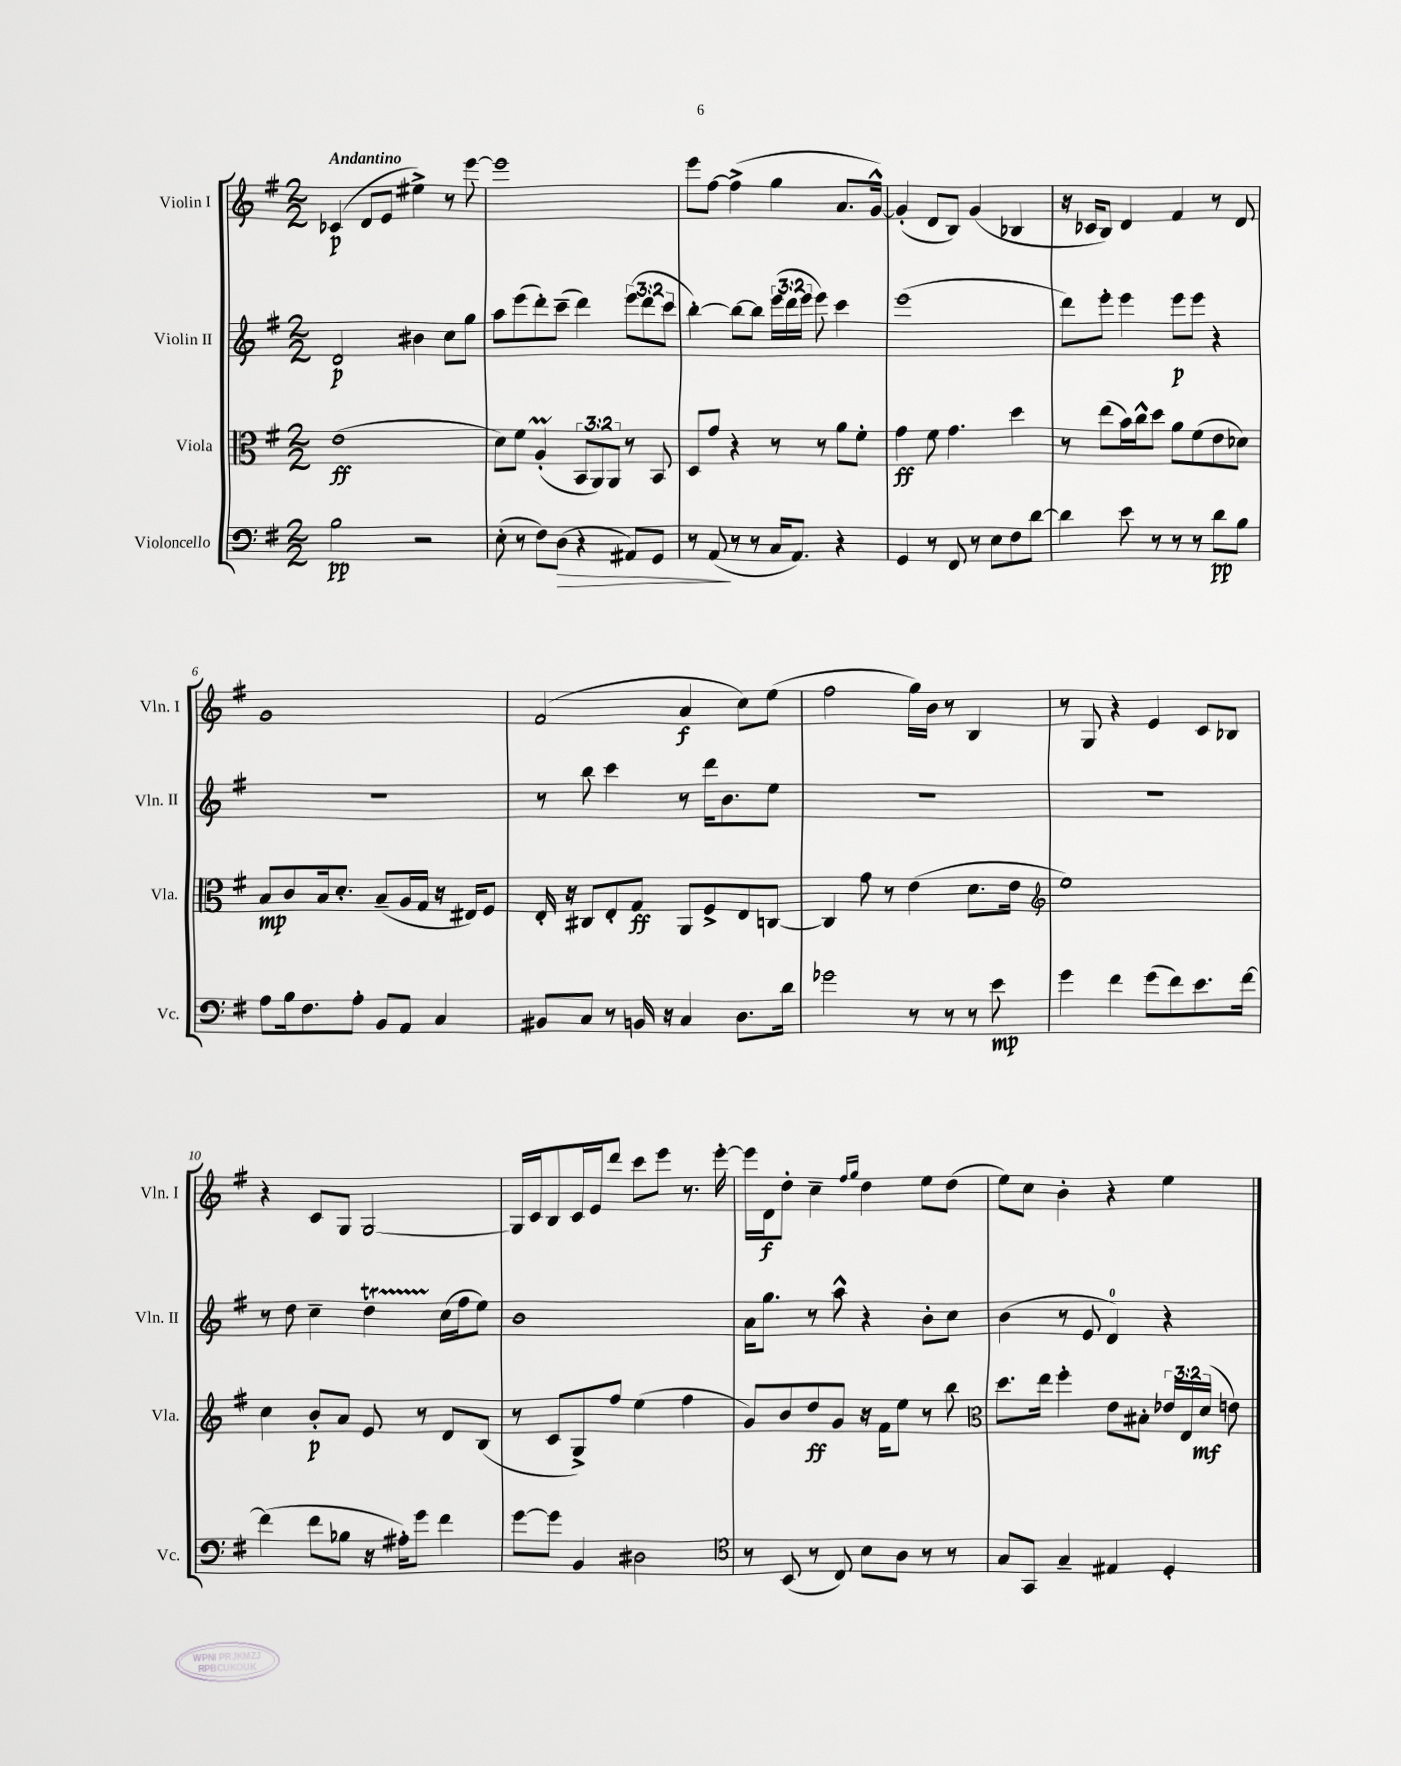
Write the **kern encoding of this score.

**kern	**dynam	**kern	**dynam	**kern	**dynam	**kern	**dynam
*part4	*part4	*part3	*part3	*part2	*part2	*part1	*part1
*staff4	*staff4	*staff3	*staff3	*staff2	*staff2	*staff1	*staff1
*I"Violoncello	*	*I"Viola	*	*I"Violin II	*	*I"Violin I	*
*I'Vc.	*	*I'Vla.	*	*I'Vln. II	*	*I'Vln. I	*
*clefF4	*	*clefC3	*	*clefG2	*	*clefG2	*
*k[f#]	*	*k[f#]	*	*k[f#]	*	*k[f#]	*
*M2/2	*	*M2/2	*	*M2/2	*	*M2/2	*
=1	=1	=1	=1	=1	=1	=1	=1
!	!	!	!	!	!	!LO:TX:a:B:t=Andantino	!
2B\	pp	(1e	ff	2d/	p	(4c-X/	p
.	.	.	.	.	.	8d/L	.
.	.	.	.	.	.	8e/J	.
2r	.	.	.	4b#X\	.	4ee#X^\)	.
.	.	.	.	8cc\L	.	8r	.
.	.	.	.	8gg\J	.	[8eee\	.
=2	=2	=2	=2	=2	=2	=2	=2
(8E'\	.	8d\L)	.	8aa\L	.	1eee]	.
8r	.	8f#\J	.	(8eee\	.	.	.
8F#\L)	.	(4AM'/	.	8ddd'\)	.	.	.
!	!LO:HP:b	!	!	!	!	!	!
(8D\J	>	.	.	(8ccc~\J	.	.	.
4r	.	12BB/L	.	4ddd\)	.	.	.
.	.	12AA/)	.	.	.	.	.
.	.	12AA/J	.	.	.	.	.
8AA#X/L)	.	8r	.	(12eee\L	.	.	.
.	.	.	.	12ddd\	.	.	.
8GG/J	.	8BB/	.	.	.	.	.
.	.	.	.	12ccc\J	.	.	.
=3	=3	=3	=3	=3	=3	=3	=3
8r	.	8D/L	.	[4bb'\)	.	8eee\L	.
(8AA/	.	8g/J	.	.	.	[8ff#\J	.
8r	]	4r	.	8bb\L_	.	(4ff#^\]	.
8r	.	.	.	8bb\J]	.	.	.
16C/KL	.	8r	.	(24eee\LL	.	4gg\	.
.	.	.	.	24ddd\	.	.	.
8.AA/J)	.	.	.	.	.	.	.
.	.	.	.	24eee\JJ	.	.	.
.	.	8r	.	8eee\)	.	.	.
4r	.	8a\L	.	4ccc\	.	8.a/L	.
.	.	8f#'\J	.	.	.	.	.
.	.	.	.	.	.	[16g^^/Jk)	.
=4	=4	=4	=4	=4	=4	=4	=4
4GG/	.	4g\	ff	(1eee	.	(4g'/]	.
8r	.	8f#\	.	.	.	8d/L	.
8FF#/	.	4.g\	.	.	.	8B/J)	.
8r	.	.	.	.	.	(4g/	.
8E\L	.	.	.	.	.	.	.
8F#\	.	4dd\	.	.	.	4B-X/	.
[8d\J	.	.	.	.	.	.	.
=5	=5	=5	=5	=5	=5	=5	=5
4d\]	.	8r	.	8ddd\L)	.	16r	.
.	.	.	.	.	.	16c-X/KL	.
.	.	(8ee\L	.	8eee'\J	.	8B/J)	.
8e\	.	16b\L)	.	4eee\	.	4d/	.
.	.	16cc^^\J	.	.	.	.	.
8r	.	8dd\J	.	.	.	.	.
8r	.	8a\L	.	8eee\L	p	4f#/	.
8r	.	(8f#\	.	8eee\J	.	.	.
8d\L	pp	8e\	.	4r	.	8r	.
8B\J	.	8d-X\J)	.	.	.	8d/	.
!!LO:LB:g=z
=6	=6	=6	=6	=6	=6	=6	=6
8A\L	.	8B/L	mp	1r	.	1g	.
16B\k	.	8c/	.	.	.	.	.
8.F#\	.	.	.	.	.	.	.
.	.	16B/k	.	.	.	.	.
.	.	8.d'/J	.	.	.	.	.
8A'\J	.	.	.	.	.	.	.
8BB/L	.	(8B~/L	.	.	.	.	.
8AA/J	.	16A/L	.	.	.	.	.
.	.	16G/JJ	.	.	.	.	.
4C/	.	16r	.	.	.	.	.
.	.	16E#X/KL)	.	.	.	.	.
.	.	8F#/J	.	.	.	.	.
=7	=7	=7	=7	=7	=7	=7	=7
8BB#X/L	.	16E'/	.	8r	.	(2f#/	.
.	.	16r	.	.	.	.	.
8C/J	.	8C#X/L	.	8bb\	.	.	.
8r	.	8E'/	.	4ccc\	.	.	.
16BBn/	.	8G/J	ff	.	.	.	.
16r	.	.	.	.	.	.	.
4C/	.	8AA/L	.	8r	.	4a/	f
.	.	8F#^/	.	16ddd\KL	.	.	.
.	.	.	.	8.b\	.	.	.
8.D\L	.	8E/	.	.	.	8cc\L)	.
.	.	[8Cn/J	.	8ee\J	.	(8ee\J	.
16d\Jk	.	.	.	.	.	.	.
=8	=8	=8	=8	=8	=8	=8	=8
2g-X\	.	4C/]	.	1r	.	2ff#\	.
.	.	8g\	.	.	.	.	.
.	.	8r	.	.	.	.	.
8r	.	(4e\	.	.	.	16gg\LL)	.
.	.	.	.	.	.	16b\JJ	.
8r	.	.	.	.	.	8r	.
8r	.	8.d\L	.	.	.	4B/	.
8e\	mp	.	.	.	.	.	.
.	.	16e\Jk	.	.	.	.	.
=9	=9	=9	=9	=9	=9	=9	=9
*	*	*clefG2	*	*	*	*	*
4g\	.	1ee)	.	1r	.	8r	.
.	.	.	.	.	.	8G/	.
4f#\	.	.	.	.	.	4r	.
(8g\L	.	.	.	.	.	4e/	.
8f#\)	.	.	.	.	.	.	.
8.e\	.	.	.	.	.	8c/L	.
.	.	.	.	.	.	8B-X/J	.
[16f#\Jk	.	.	.	.	.	.	.
!!LO:LB:g=z
=10	=10	=10	=10	=10	=10	=10	=10
(4f#\]	.	4cc\	.	8r	.	4r	.
.	.	.	.	8dd\	.	.	.
8f#\L	.	8b'/L	p	4cc~\	.	8c/L	.
8B-X\J	.	8a/J	.	.	.	8G/J	.
16r	.	8e/	.	4ddT\	.	[2G/	.
16A#X'\KL)	.	.	.	.	.	.	.
8g\J	.	8r	.	.	.	.	.
4f#\	.	8d/L	.	(16cc\LL	.	.	.
.	.	.	.	16ff#\J	.	.	.
.	.	(8B/J	.	8ee\J)	.	.	.
=11	=11	=11	=11	=11	=11	=11	=11
[8g\L	.	8r	.	1b	.	16G/LL]	.
.	.	.	.	.	.	16c/J	.
8g\J]	.	8c/L	.	.	.	8B/	.
4BB/	.	8G^/)	.	.	.	16c/L	.
.	.	.	.	.	.	16e/J	.
.	.	8ff#/J	.	.	.	8ddd/J	.
2D#X\	.	(4ee\	.	.	.	8ccc\L	.
.	.	.	.	.	.	8eee\J	.
.	.	4ff#\	.	.	.	8.r	.
.	.	.	.	.	.	[16eee'\	.
=12	=12	=12	=12	=12	=12	=12	=12
*clefC4	*	*	*	*	*	*	*
8r	.	8g/L)	.	16a\KL	.	16eee\LL]	.
.	.	.	.	8.gg\J	.	16d\J	f
(8BB/	.	8b/	.	.	.	8dd'\J	.
8r	.	8dd/	ff	8r	.	4cc~\	.
8C/)	.	8g/J	.	8aa^^\	.	.	.
.	.	.	.	.	.	16qqff#/LL	.
.	.	.	.	.	.	16qqgg/JJ	.
8B\L	.	16r	.	4r	.	4dd\	.
.	.	16f#\KL	.	.	.	.	.
8A\J	.	8ee\J	.	.	.	.	.
8r	.	8r	.	8b'\L	.	8ee\L	.
8r	.	8bb\	.	8cc\J	.	(8dd\J	.
=13	=13	=13	=13	=13	=13	=13	=13
*	*	*clefC3	*	*	*	*	*
8G/L	.	8.dd\L	.	(4b\	.	8ee\L)	.
8GG/J	.	.	.	.	.	8cc\J	.
.	.	16ee\Jk	.	.	.	.	.
4G~/	.	4ff#'\	.	8r	.	4b'\	.
.	.	.	.	8e/	.	.	.
4E#X/	.	8e\L	.	4d/)	.	4r	.
.	.	8B#X'\J	.	.	.	.	.
4D'/	.	24e-X/LL	.	4r	.	4ee\	.
.	.	24E/	.	.	.	.	.
.	.	(24d/JJ	mf	.	.	.	.
.	.	8en\)	.	.	.	.	.
==	==	==	==	==	==	==	==
*-	*-	*-	*-	*-	*-	*-	*-
